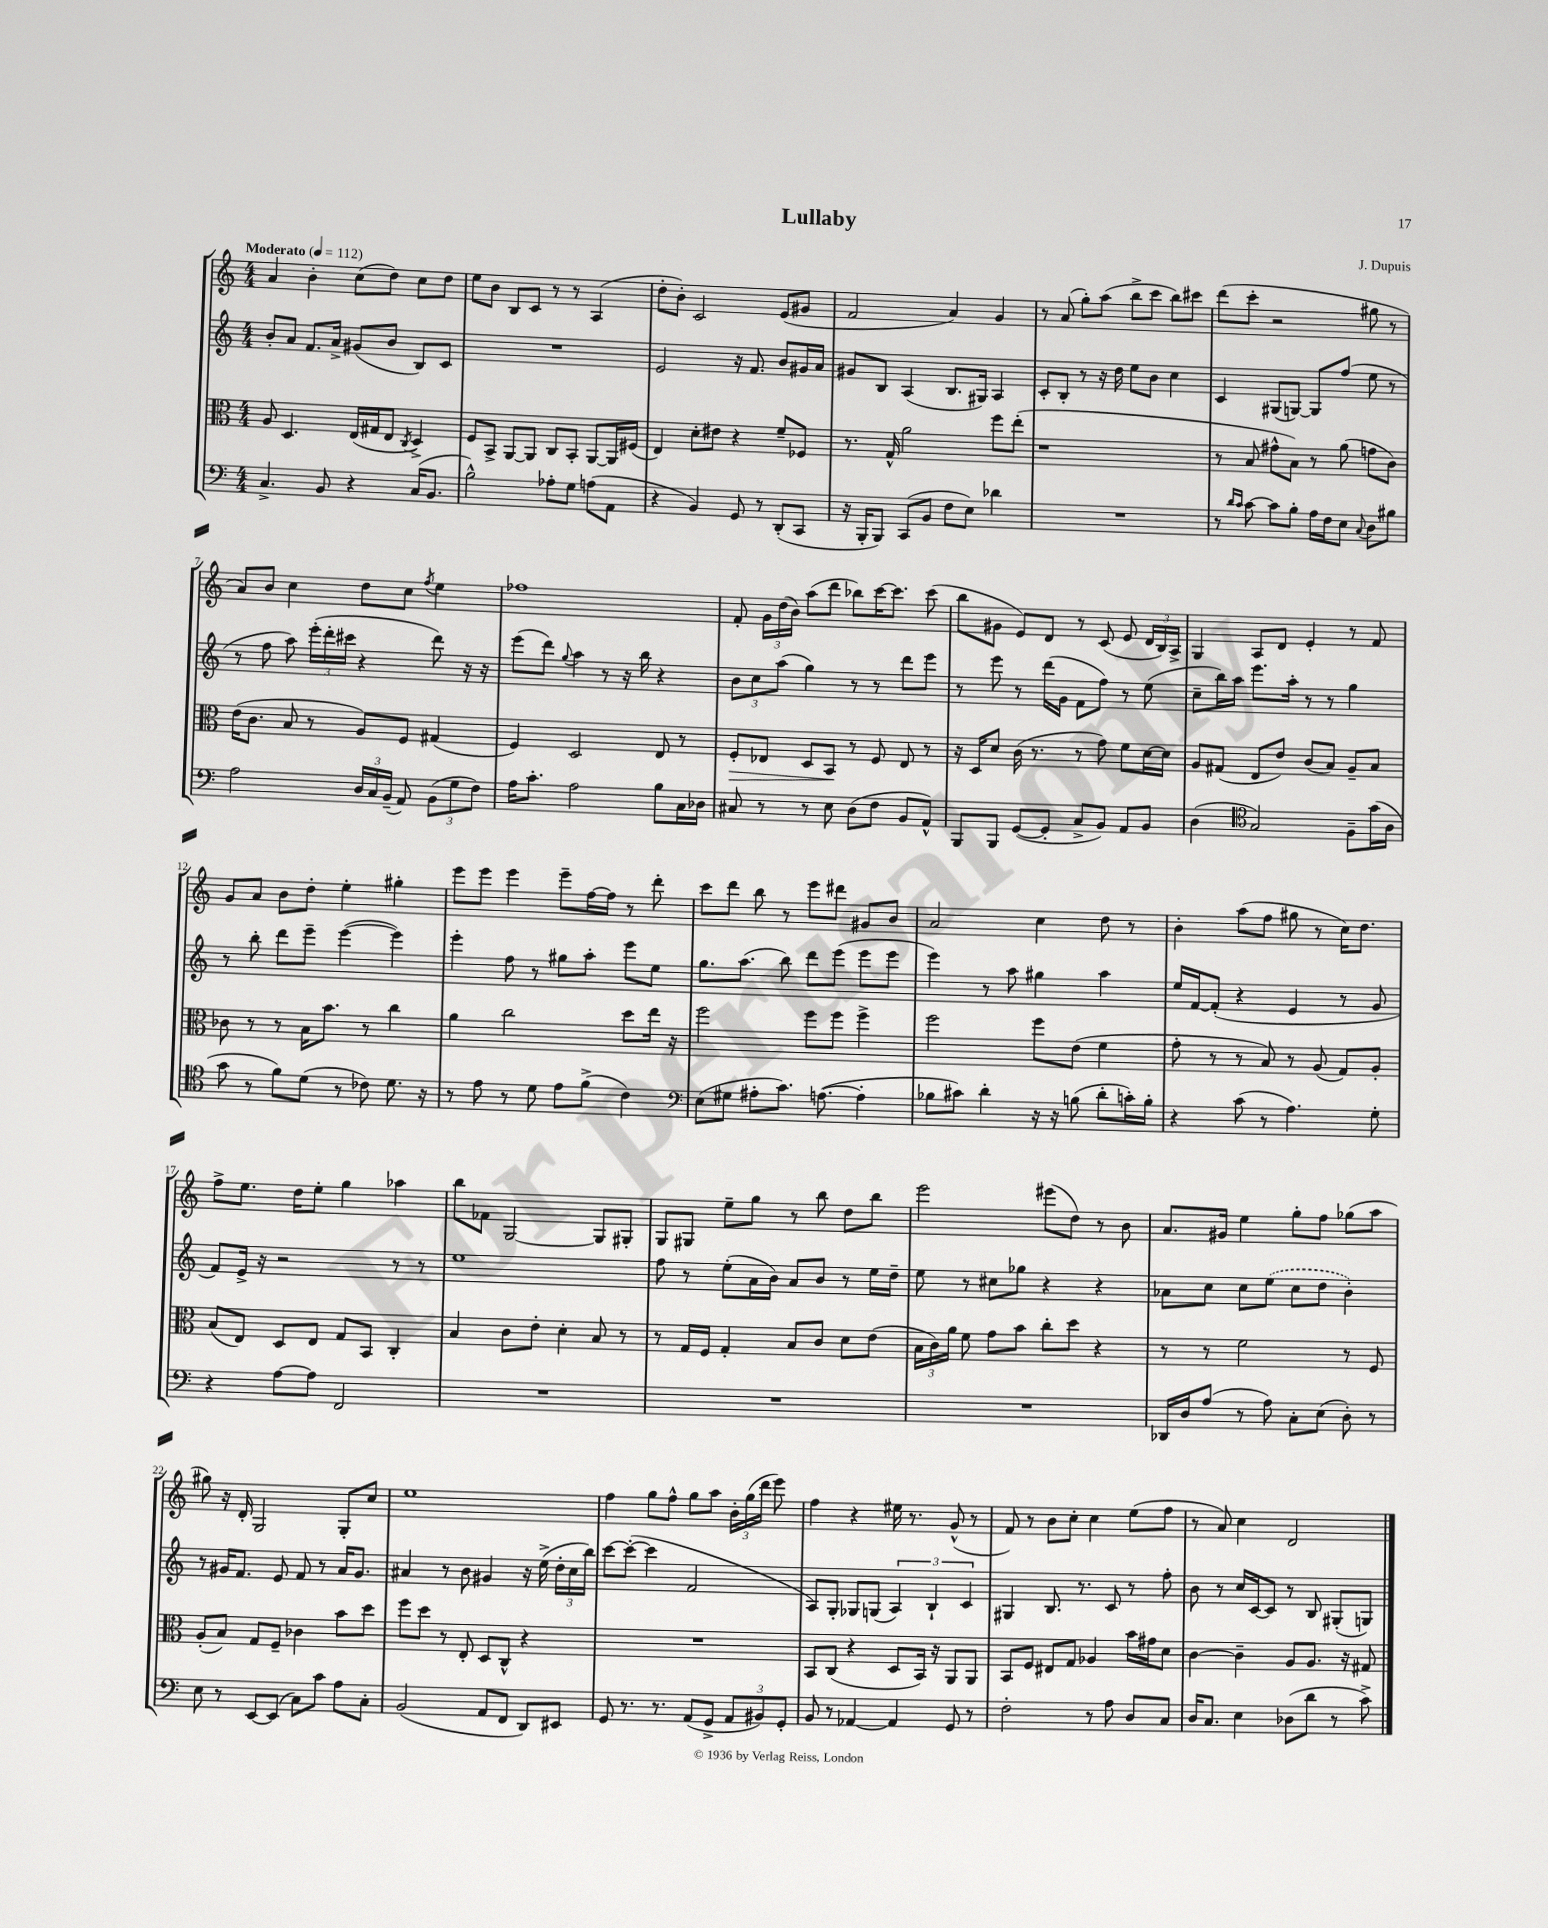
\header { title = "Lullaby" composer = "J. Dupuis" }
<<
\new StaffGroup <<
\new Staff = "s0" {
    \clef treble \key c \major \numericTimeSignature \time 4/4 \tempo "Moderato" 4 = 112
    \autoBeamOff a'4 b'4-. c''8[( d''8]) c''8[ d''8] |
    e''8[ b'8] b8[ c'8] r8 r8 a4( |
    d''8[-. b'8]-.) c'2 e'8[( gis'8] |
    f'2 a'4) g'4 |
    r8 a'8( g''8[-.) a''8]( b''8[-> c'''8] b''8[) cis'''8] |
    d'''8[( c'''8]-. r2 gis''8 r8 |
    a'8[) b'8] c''4 d''8[ c''8] \acciaccatura { f''8 } e''4 |
    fes''1 |
    f'8-. \tuplet 3/2 { g'16[ d''16( b'16]) } a''8[( d'''8] bes''8[) c'''16~ c'''8.] c'''8( |
    b''8[ gis'8] e'8[) d'8] r8 c'8( e'8 \tuplet 3/2 { d'16[ b16) a16]-> } |
    g4 a8[ d'8] e'4-. r8 f'8 |
    g'8[ a'8] b'8[ d''8]-. e''4-. gis''4-. |
    e'''8[ e'''8] e'''4 e'''8[-- f''16~ f''16] r8 d'''8-. |
    c'''8[ d'''8] b''8 r8 e'''8[ dis'''8] gis'8[ b'8] |
    a'2 c''4 d''8 r8 |
    b'4-. a''8[( f''8] gis''8 r8 c''16[) d''8.] |
    f''8[-> e''8.] d''16[ e''8]-. g''4 aes''4 |
    b''8[ fes'8] g2~ g8[ gis8]-. |
    g8[ gis8] e''8[-- g''8] r8 b''8 d''8[ b''8] |
    e'''2 eis'''8[( d''8]) r8 b'8 |
    a'8.[ gis'16] e''4 g''8[-. f''8] ges''8[( a''8] |
    gis''8) r16 d'16-. g2 g8[-. c''8] |
    e''1 |
    f''4 g''8[ f''8]-^ g''8[ a''8] \tuplet 3/2 { b'16[-. g''16( d'''16] } e'''8) |
    f''4 r4 eis''16 r8. g'8-^( r8 |
    f'8) r8 b'8[ c''8]-. c''4 e''8[( f''8] |
    r8 a'8) c''4 d'2 \bar "|." |
}
\new Staff = "s1" {
    \clef treble \key c \major \numericTimeSignature \time 4/4
    \autoBeamOff b'8[-. a'8] f'8.[ a'16]-> gis'8[( b'8] b8[) c'8] |
    R1 |
    e'2 r16 f'8. b'8[ gis'16 a'16] |
    gis'8[ b8] a4( b8.[ gis16]) a4 |
    c'8[-. b8]-. r8 r16 d''16 e''8[ b'8] c''4 |
    c'4 gis8[( g8]~) g8[ f''8]( e''8 r8 |
    r8 f''8 a''8) \tuplet 3/2 { e'''16[-.( d'''16-. cis'''16] } r4 d'''8) r16 r16 |
    e'''8[( d'''8]) \appoggiatura { g''8 } a''4 r8 r16 b''16 r4 |
    \tuplet 3/2 { b'8[ c''8 a''8]( } g''4) r8 r8 d'''8[ e'''8] |
    r8 e'''8 r8 d'''16[( g'16] f'8[ f''8]) r8 e''8( |
    c''8[-- b''16) a''16] e'''8.[ a''16]-. r8 r8 g''4 |
    r8 b''8-. d'''8[ e'''8]-- e'''4~( e'''4) |
    e'''4-. f''8 r8 gis''8[ a''8]-. e'''8[ e''8] |
    g''8.[ a''8.]( b''8) d'''8[ e'''8]( e'''8[ e'''8] |
    e'''4) r8 a''8 gis''4 a''4 |
    e''16[ f'16~ f'8]-.( r4 e'4 r8 g'8 |
    f'8[) e'16]-> r16 r2 r8 r8 |
    e''1 |
    f''8 r8 e''8[-.( a'16 b'16]) a'8[ b'8] r8 e''16[ d''16]-- |
    e''8 r8 cis''8[ ges''8] r4 r4 |
    aes'8[ c''8] c''8[ \once \slurDashed e''8]( c''8[ d''8] b'4-.) |
    r8 gis'16[ f'8.] e'8 f'8 r8 a'16[ gis'8.] |
    ais'4 r8 b'8 gis'4 r16 e''16->( \tuplet 3/2 { d''16[-. c''16 b''16]) } |
    c'''8[~ c'''8]~-.( c'''4 f'2 |
    a8[) g8]-. ges8[ g8]( \tuplet 3/2 { a4) b4-! c'4 } |
    gis4 b8. r8. c'8 r8 f''8-. |
    b'8 r8 c''16[ c'16~ c'8] r8 b8 gis8[-.( g8]) \bar "|." |
}
\new Staff = "s2" {
    \clef alto \key c \major \numericTimeSignature \time 4/4
    \autoBeamOff a8 d4. e16[( gis16 e8] \acciaccatura { c8 } d4->) |
    f8[ b,8]-> a,8[~ a,8] c8[ b,8]-. a,8[~ a,16 fis16]( |
    e4) d'8[-. eis'8] r4 f'8[-- fes8] |
    r8. g16-^ a'2 f''8[ e''8]-.( |
    r1 |
    r8 b8 gis'8[-^ b8]) r8 a'8( g'8[ c'8]) |
    e'16[( c'8.] b8 r8 a8[) f8] gis4( |
    f4) d2 e8 r8 |
    f8[-.\> ees8] d8[ b,8]\! r8 f8 ees8 r8 |
    r16 d16[ d'8] c'16( r8. r8 g'8) f'8[ d'16~ d'16] |
    a8[ gis8]( e8[ e'8]) c'8[( b8]) a8[-- b8] |
    ces'8 r8 r8 b16[ b'8.] r8 c''4 |
    a'4 c''2 d''8[ e''16] r16 |
    f''2 f''8[ f''8] f''4-> |
    f''2 f''8[ e'8]( f'4 |
    g'8-. r8 r8 b8) r8 a8( g8[) a8]-. |
    b8[( e8]) d8[ e8] g8[ b,8] c4-. |
    b4 c'8[ e'8]-. d'4-. b8 r8 |
    r8 g16[ f16] g4-. b8[ c'8] d'8[ e'8]( |
    \tuplet 3/2 { b16[ c'16) a'16] } f'8 g'8[ b'8] c''8[-. d''8] r4 |
    r8 r8 f'2 r8 f8 |
    a8[-.( b8]) g8[ f8]-- ces'4 b'8[ d''8] |
    f''8[ d''8] r8 e8-. d8[ c8]-^ r4 |
    R1 |
    b,8[ c8]( r4 d8[ b,16]) r16 a,8[ a,8] |
    b,8[ f8] eis8[ g8] aes4 b'16[ gis'16 d'8] |
    c'4~ c'4-- a8[ a8.] r16 gis8 \bar "|." |
}
\new Staff = "s3" {
    \clef bass \key c \major \numericTimeSignature \time 4/4
    \autoBeamOff c4.-> b,8 r4 c16[( b,8.] |
    b2-^) aes8[-. g8] a8[( a,8] |
    r4 b,4) g,8 r8 d,8[-.( c,8] |
    r16 b,,16[-. b,,8]) c,8[( b,8] f8[ e8]) des'4 |
    R1 |
    r8 \grace { d'16[ c'16] } c'8~ c'8[ b8]-. a16[ f16 e8] \appoggiatura { c8 } d8[ bis8] |
    a2 \tuplet 3/2 { d16[ c16 b,16]--( } a,8) \tuplet 3/2 { b,8[( g8 f8]) } |
    a16[ c'8.]-. a2 b8[ c16 des16] |
    cis8 r8 r8 e8 d8[( f8] b,8[ a,8]-^) |
    b,,8[ b,,8] g,8[~( g,8]-. c8[-> b,8]) a,8[ b,8] |
    d4( \clef tenor g2) f8[-- g'16( a16] |
    g'8 r8 f'8[) d'8]( r8 ces'8) d'8. r16 |
    r8 e'8 r8 d'8 e'8[ f'8]->( c'4) |
    \clef bass e8[( gis8] ais8[-. c'8.]) a8.~( a4-. |
    bes8[ cis'8]) d'4-. r16 r16 b8( d'8[-. c'16-.) b16]-. |
    r4 c'8( r8 a4.) g8-. |
    r4 a8[~ a8] f,2 |
    R1 |
    R1 |
    R1 |
    des,16[ d16 a8]( r8 a8) c8[-. e8]( d8-.) r8 |
    e8 r8 e,8[~ e,8]( c8[) c'8] a8[ c8]-. |
    b,2( a,8[ f,8] d,8[) eis,8] |
    g,8 r8. r8. a,8[( g,8]-> \tuplet 3/2 { a,8[ bis,8) g,8]-. } |
    b,8 r8 aes,4~ aes,4 g,8 r8 |
    f2-. r8 a8 d8[ c8] |
    d16[ c8.] e4 des8[( d'8] r8 c'8->) \bar "|." |
}
>>
>>
